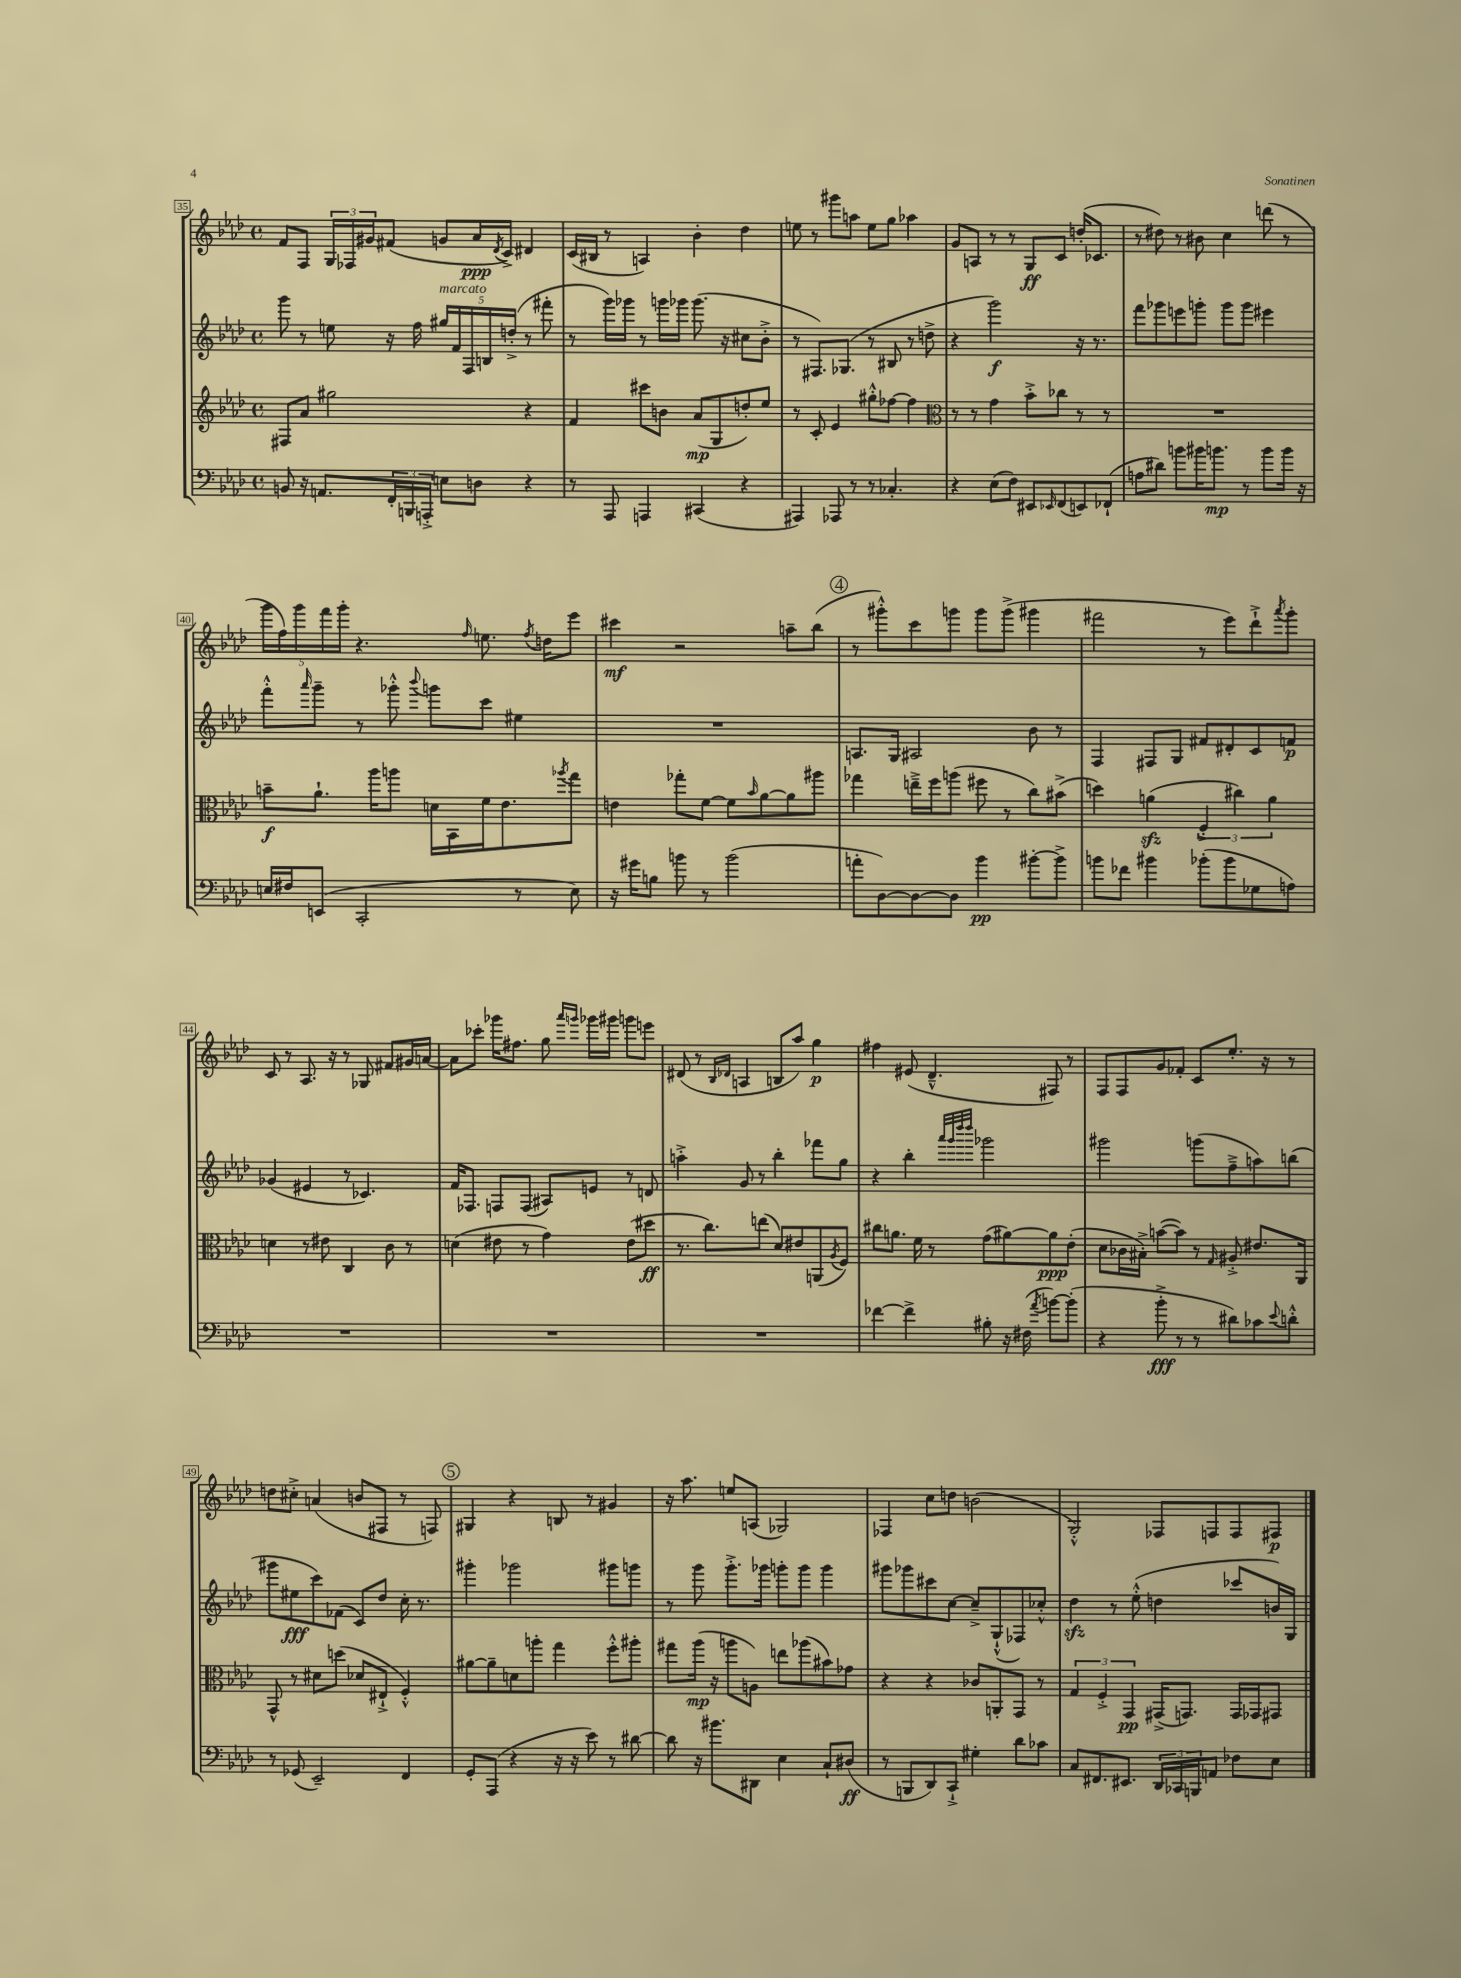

**kern	**kern	**kern	**kern
*staff4	*staff3	*staff2	*staff1
*clefF4	*clefG2	*clefG2	*clefG2
*k[b-e-a-d-]	*k[b-e-a-d-]	*k[b-e-a-d-]	*k[b-e-a-d-]
*M4/4	*M4/4	*M4/4	*M4/4
*met(c)	*met(c)	*met(c)	*met(c)
8BB/	8F#/L	8ggg\	8f/L
16r	8a-/J	8r	8F/J
8.AA/L	.	.	.
.	2gg#\	8ee\	24G/LL
.	.	.	24F-/
.	.	.	24g#/J
24FF'/L	.	16r	(8f#/J
24BBB/	.	.	.
.	.	16ff\	.
24AAA'^/JJ	.	.	.
8E\L	.	20gg#/LL	8g/L
.	.	20f/	.
.	.	20F/	.
8D\J	.	.	16a-/L
.	.	20B/	.
.	.	.	8qd-/
.	.	.	16c^/JJ)
.	.	(20dd'^/JJ	.
4r	4r	8r	4d#/
.	.	8fff#'\	.
=	=	=	=
8r	4f/	8r	(16c/LL
.	.	.	16B#/JJ
8AAA-/	.	16ggg\LL)	8r
.	.	16ggg-\JJ	.
4AAA/	8ccc#\L	8r	4A/)
.	8b\J	16ggg\LL	.
.	.	16ggg-\JJ	.
(4CC#/	(8a-/L	(8.ggg-\	4b-'\
.	8G/	.	.
.	.	16r	.
4r	8dd'/)	8cc#\L	4dd-\
.	8ee-/J	8b-'^\J	.
=	=	=	=
4AAA#/)	8r	8r	8ee\
.	8c'/	8.F#/L)	8r
8AAA-/	4e-/	.	8ggg#\L
.	.	(8.G-/J	.
8r	.	.	8aa\J
8r	8gg#'^^\L	8r	8ee\L
4.C-'/	[8ff-\J	8B#/	8gg\J
.	4ff-\]	8r	4aa-\
.	.	8dd^\	.
=	=	=	=
*	*clefC3	*	*
4r	8r	4r	8g/L
.	8r	.	8A/J
(8E-\L	4g\	2ggg\)	8r
8F\J)	.	.	8r
8EE#/L	8b-'^\L	.	8G/L
16qqEE-/	.	.	.
(8FF/	8cc-\J	.	8c/J
8EE/)	8r	16r	(16dd'/LK
.	.	8.r	8.c-/J
(8FF-`/J	8r	.	.
=	=	=	=
8A\L	1r	8fff\L	8r
8d#\J)	.	8ggg-\	8dd#\)
8b\L	.	8eee\	8r
16b#\K	.	8ggg'\J	8b#\
8.b\J	.	.	.
.	.	8ggg\L	4cc\
8r	.	8ggg\J	.
8b\L	.	4eee#\	(8ddd\
16b\Jk	.	.	8r
16r	.	.	.
=	=	=	=
16E/LL	8b~\L	8fff'^^\L	20ggg\LL
.	.	.	20ff\)
16F#/J	.	.	.
.	.	.	20ggg\
.	.	16qqaaa-/	.
(8EE/J	8.a-`\J	8ggg~\J	.
.	.	.	20fff\
.	.	.	20ggg'\JJ
2CC'/	.	8r	4.r
.	16aa-\LK	.	.
.	8aa\J	8ggg-'^^\	.
.	.	8qqbbb-/	.
.	16d\LL	8ggg\L	.
.	16BB-\	.	.
.	.	.	16qqff/
.	16f\J	8ccc\J	8.ee\
.	8.e-\	.	.
8r	.	4ee#\	.
.	.	.	8qff/
.	.	.	16dd\LK
.	8qaa-/	.	.
8E\)	8gg\J	.	8eee-\J
=	=	=	=
16r	4e\	1r	4ccc#\
16g#\LK	.	.	.
8B\J	.	.	.
8b\	8gg-'\L	.	2r
8r	[8f\J	.	.
(2b\	8f\]L	.	.
.	16qqb-/	.	.
.	[8a-\	.	.
.	8a-\]	.	8aa~\L
.	8aa#\J	.	(8bb-\J
=	=	=	=
8a'\L	4gg-\	8.A/L	8r
[8D-\)	.	.	8ggg#'^^\L)
.	.	16G/Jk	.
8D-\_	16ee~^\LL	2A#/	8ccc\
.	16ff\J	.	.
8D-\]J	(8aa\J	.	8ggg\J
4b-\	8ff#\	.	8ggg\L
.	8r	.	(8ggg^\J
[8b#'\L	8cc\L)	8b-\	4ggg#\
8b#^\]J	(8b#^\J	8r	.
=	=	=	=
8b\L	4dd\)	4F/	2fff#\
8f-\J	.	.	.
4b#\	(4a\	8F#/L	.
.	.	8G/J	.
(8b-'\L	6F'^/	8f#/L	8r
8b-\	.	8d#'/	8eee-\L)
.	6cc#\)	.	.
8G-\	.	8c/	8ddd-`^\
.	6a\	.	.
.	.	.	8qaaa-/
8A\J)	.	8f/J	8ggg'\J
=	=	=	=
1r	4d\	(4g-/	8c/
.	.	.	8r
.	8r	4e#/	8.A-/
.	8e#\	.	.
.	.	.	16r
.	4C/	8r	8r
.	.	4.c-/)	8G-/
.	8c\	.	8f#/L
.	8r	.	16g#/L
.	.	.	[16a/JJ
=	=	=	=
1r	(4d\	16f/LK	8a\]L
.	.	8.F-/J	.
.	.	.	8ccc-'\J
.	8e#\	8F/L	16ggg-\LK
.	.	.	8.ff#\J
.	8r	(8F/J	.
.	4g\)	8A#/L)	8gg\
.	.	.	16qqaaa-/LL
.	.	.	16qqggg/JJ
.	.	8e/J	16ggg-\LL
.	.	.	16ggg#\JJ
.	(8e#\L	8r	8ggg\L
.	8dd#\J	8d/	8eee\J
=	=	=	=
1r	8.r	4aa'^\	(8d#/
.	.	.	8r
.	8.cc\L)	.	.
.	.	.	16qqB-/LL
.	.	.	16qqd-/JJ
.	.	8g/	4A/
.	(8ee\J	8r	.
.	8d-/L)	4bb-'\	8B/L
.	8e#/	.	8aa-/J)
.	(8AA/	8fff-\L	4gg\
.	8qA-/	.	.
.	8F/J)	8gg\J	.
=	=	=	=
[4f-\	8cc#\L	4r	4ff#\
.	8.a\J	.	.
4f-^\]	.	4bb-'\	(8e#/
.	16f\	.	.
.	8r	.	4.d-~^^/
.	.	32qqaaa-/LLL	.
.	.	32qqggg/	.
.	.	32qqdddd-/	.
.	.	32qqdddd-/JJJ	.
8B#'\	(8g\L	2ggg-\	.
16r	[8a#\)	.	.
(16F#\	.	.	.
8qa-/	.	.	.
[8b\L)	8a#\]	.	8F#/)
(8b'\]J	(8e-'\J	.	8r
=	=	=	=
4r	8d-\L	2ggg#\	8F/L
.	16c-\L	.	8F/
.	16B#'^\JJ)	.	.
8b-'^\	([8b\L	.	8g/
8r	8b\]J)	.	8f-'/J
8r	8r	(8ggg\L	8c/L
.	16qqG/	.	.
8d#\L)	8A#'^/	8ff~^\	8.ee-'/J
8c-\	8.e#/L	8aa\)	.
.	.	.	16r
8qqe-/	.	.	.
8d'^^\J	.	(8bb\J	8r
.	16AA-/Jk	.	.
=	=	=	=
8r	8GG^^/	8ggg#\L	8dd\L
(8GG-/	8r	8ee#\	8cc#'^\J
2EE-~/)	8d#\L	8ccc\)	(4a/
.	(8dd\J	(8f-\J	.
.	8d-/L	8c/L)	8b/L
.	8E#`^/J	8dd-/J	8F#/J
4FF/	4F'^^/)	16cc'\	8r
.	.	8.r	.
.	.	.	8F/)
=	=	=	=
8GG'/L	[8a#\L	4ggg#'\	4G#/
(8AAA-/J	8a#~\]	.	.
4r	8d\	2ggg-\	4r
.	8aa'\J	.	.
16r	4gg\	.	8B/
16r	.	.	.
8e-\)	.	.	8r
8r	8ff'^^\L	8ggg#\L	4g#/
[8d#\	8aa#'\J	8ggg\J	.
=	=	=	=
8d#\]	8gg#\L	8r	16r
.	.	.	8.aa-\
16r	(16aa-\Jk	8ggg\	.
8.b#\L	16r	.	.
.	8aa\L	8.ggg'^\L	8ee/L
8DD#\J	8A\J)	.	(8A/J
.	.	16ggg-\Jk	.
4E-\	8ee\L	8ggg'\L	2G-/)
.	(8aa-\	8ggg\J	.
8C`/L	8b#\)	4ggg\	.
(8D#/J	8g-\J	.	.
=	=	=	=
8r	4r	8ggg#\L	4F-/
8BBB/L	.	8ggg-\	.
8DD-/)	4r	8ccc#\	8cc\L
8CC`^/J	.	[8cc\J	8dd\J
4G#'\	8c-/L	8cc~^/]L	(2b\
.	8AA'/	(8G`^^/	.
8d-\L	8GG/J	8F-/)	.
8c-\J	8r	8cc-'^^/J	.
=	=	=	=
8C/L	6G/	4dd-\	2G'^^/)
8.FF#/	.	.	.
.	6F'^/	.	.
.	.	8r	.
8.EE#/J	.	.	.
.	6GG/	.	.
.	.	(8ee-'^^\	.
24DD-/LL	(16GG#^/LK	4dd\	8F-/L
24CC-/	.	.	.
.	8.GG/J)	.	.
24BBB/J	.	.	.
8AA/J	.	.	8F/
8F-\L	16GG/LL	8ccc-/L	8F/
.	16GG-/J	.	.
8E-\J	8GG#/J	16b/L)	8F#/J
.	.	16G/JJ	.
==	==	==	==
*-	*-	*-	*-
